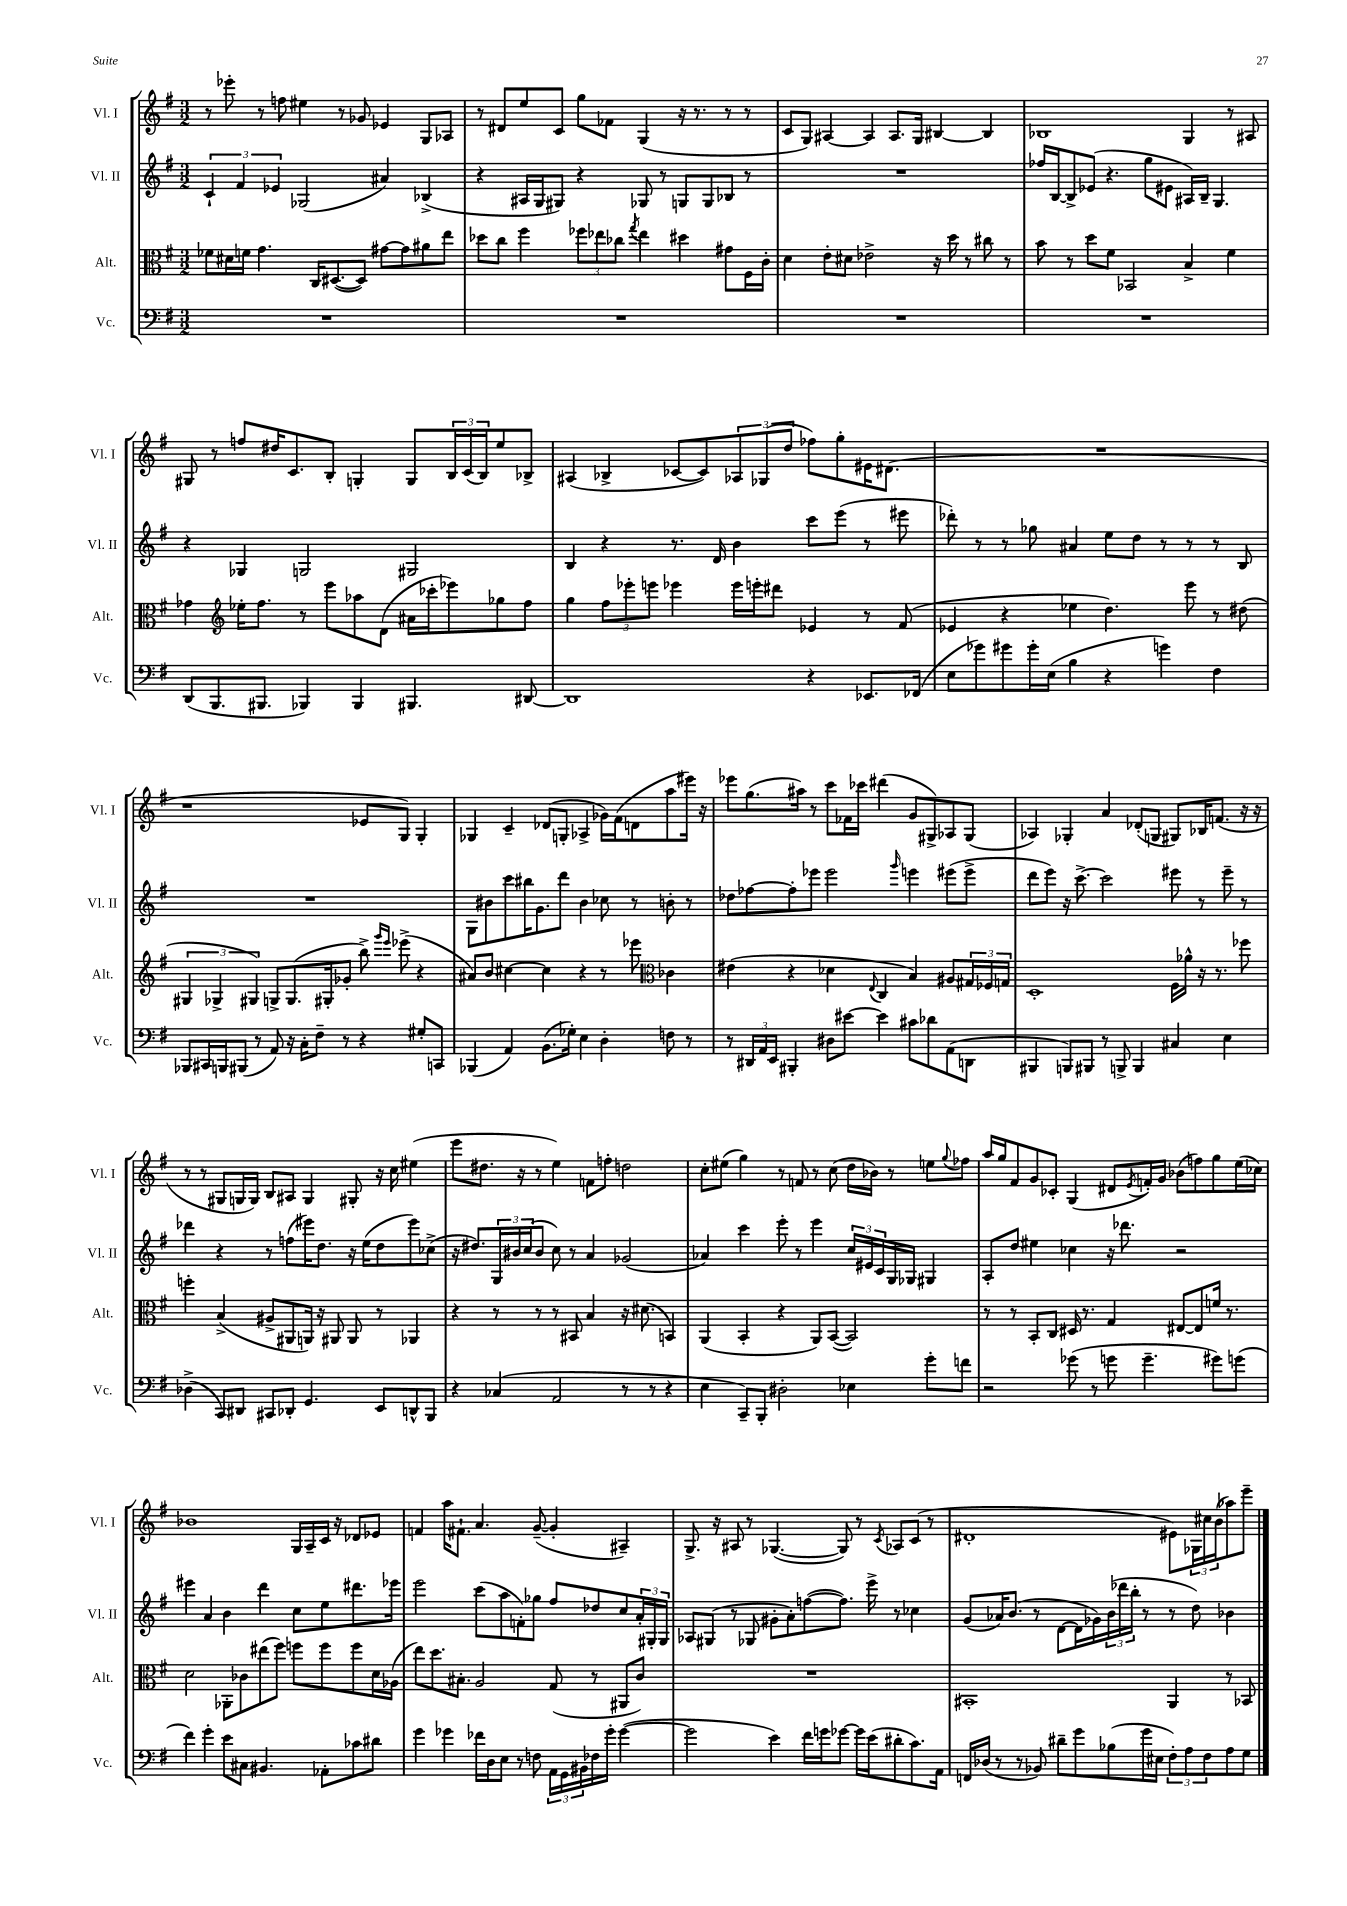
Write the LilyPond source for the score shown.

<<
\new StaffGroup <<
\new Staff = "s0" \with { instrumentName = "Vl. I" shortInstrumentName = "Vl. I" } {
    \clef treble \key g \major \numericTimeSignature \time 3/2
    r8 ees'''8-. r8 f''8 eis''4 r8 ges'8 ees'4 g8 aes8 |
    r8 dis'8 e''8 c'8 g''8 fes'8 g4( r16 r8. r8 r8 |
    c'8 g8) ais4~ ais4 ais8. g16 bis4~ bis4 |
    bes1 g4 r8 ais8 |
    gis8 r8 f''8 dis''16 c'8. b8-. g4-. g8 \tuplet 3/2 { b16 c'16( b16) } e''8 bes8-> |
    ais4( bes4-> ces'8~ ces'8) \tuplet 3/2 { aes8 ges8( d''8 } fes''8) g''8-. eis'16 dis'8.( |
    R1. |
    r1 ees'8 g8) g4-. |
    ges4 c'4-- des'8( g8-. aes4-> ges'16) fis'16( d'8 a''8 eis'''16) r16 |
    ees'''8 g''8.( ais''16) r8 c'''8 fes'16 ces'''16 dis'''4( g'8 gis8->) aes8 gis8( |
    aes4) ges4-. a'4 des'8-.( g8 gis8) bes16 f'8.( r16 r16 |
    r8 r8 gis8 g16 g16) b8 ais8 g4 gis8-. r16 c''16 eis''4( |
    e'''8 dis''8. r16 r8 e''4) f'8 f''8-. d''2 |
    c''8-. eis''8( g''4) r8 f'8 r8 c''8( d''16 bes'16) r8 e''8 \appoggiatura { g''8 } fes''8 |
    a''16 g''16 fis'8 g'8 ces'8-. g4( dis'8 \acciaccatura { e'8 } f'16-.) g'16 bes'8( f''8) g''8 e''16( ces''16) |
    bes'1 g16 a16-- c'16 r16 des'8 ees'8 |
    f'4 a''16 fis'8.-! a'4. g'8~--( g'4-. ais4--) |
    g8.-> r16 ais8 r8 ges4.~( ges8) r8 \acciaccatura { c'8 } aes8 c'8( r8 |
    dis'1-. eis'8) \tuplet 3/2 { ges16 cis''16 b'16( } aes''8) e'''8-- \bar "|." |
}
\new Staff = "s1" \with { instrumentName = "Vl. II" shortInstrumentName = "Vl. II" } {
    \clef treble \key g \major \numericTimeSignature \time 3/2
    \tuplet 3/2 { c'4-! fis'4 ees'4 } ges2( ais'4) bes4->( |
    r4 ais16 g16 gis8) r4 ges8 r8 g8 g8 bes8 r8 |
    R1. |
    fes''16 b16~ b8-> ees'8( r4. g''8 eis'8 ais16) b16-- g4. |
    r4 ges4 g2 gis2 |
    b4 r4 r8. d'16 b'4 c'''8 e'''8( r8 eis'''8 |
    des'''8-.) r8 r8 ges''8 ais'4 e''8 d''8 r8 r8 r8 b8 |
    R1. |
    g8 bis'8 c'''8 bis''16 g'8. d'''8 bis'4 ces''8 r8 b'8-. r8 |
    des''8 fes''8~ fes''8-. ees'''8 ees'''2 \grace { g'''16 } e'''4 eis'''8( eis'''8-> |
    d'''8 e'''8) r16 c'''8.~-> c'''2 eis'''8 r8 eis'''8-- r8 |
    des'''4 r4 r8 f''8( eis'''16) d''8. r16 e''16( d''8 eis'''8) ces''8->( |
    r16 dis''8.) \tuplet 3/2 { g16 bis'16 c''16( } bis'8 c''8) r8 a'4 ges'2( |
    aes'4) c'''4 e'''8-. r8 e'''4 \tuplet 3/2 { c''16 eis'16 c'16 } g16 ges16 gis4 |
    a8-. d''8 eis''4 ces''4 r16 des'''8. r2 |
    eis'''4 a'4 b'4 d'''4 c''8 e''8 dis'''8. ees'''16 |
    e'''2 c'''8( a''8 f'8-.) ges''8 fis''8 des''8 c''8 \tuplet 3/2 { a'16-. gis16-. gis16 } |
    aes8 gis8( r8 ges8 gis'8-. a'8-.) f''8~( f''8.) e'''16-> r8 ces''4 |
    g'8( aes'16) b'8.( r8 d'8~ d'16 ges'16) \tuplet 3/2 { b'16( des'''16 b''16-. } r8 r8 d''8) bes'4 \bar "|." |
}
\new Staff = "s2" \with { instrumentName = "Alt." shortInstrumentName = "Alt." } {
    \clef alto \key g \major \numericTimeSignature \time 3/2
    fes'8 dis'16 f'16 g'4. c16 dis8.~( dis8) gis'8~ gis'8 ais'8 e''8 |
    des''8 c''8 fis''4 \tuplet 3/2 { fes''8 ees''8 ces''8 } \acciaccatura { g''8 } ees''4 dis''4 gis'8 fis16 c'16-. |
    d'4 e'8-. dis'8 ees'2-> r16 d''16 r8 cis''8 r8 |
    b'8 r8 d''8 fis'8 bes,2 b4-> fis'4 |
    ges'4 \clef treble ees''16-. fis''8. r8 e'''8 aes''8 d'8( ais'16 ces'''16-. ees'''8) ges''8 fis''8 |
    g''4 \tuplet 3/2 { fis''8 ees'''8-. e'''8 } ees'''4 ees'''16 e'''16-. dis'''8 ees'4 r8 fis'8( |
    ees'4 r4 ees''4 d''4.) e'''8 r8 dis''8( |
    \tuplet 3/2 { gis4 ges4-> gis4) } g8-> g8.( gis16-. ges'8-. b''8->) \grace { g'''16 e'''16 } ees'''8->( r4 |
    ais'8) b'8 cis''4~ cis''4 r4 r8 ees'''8 \clef alto ces'4 |
    eis'4( r4 des'4 \appoggiatura { e8 } c4 b4) ais8 \tuplet 3/2 { gis16 fes16 g16 } |
    d1-. fis16 aes'16-^ r16 r8. fes''8 |
    f''4-. b4->( ais8-> ais,8 a,16) r16 ais,8 ais,8 r8 aes,4 |
    r4 r8 r8 r8 bis,8 b4 r16 dis'8.( b,4) |
    a,4( b,4-. r4 a,8) b,8~( b,2) |
    r8 r8 b,8-. c8 dis16 r8. g4 eis8~ eis8 f'16 r8. |
    d'2 aes,8-. ces'8 eis''8( fis''8) f''8 f''8 f''8 d'16 aes16( |
    e''8) d''8. bis8.-. a2 g8( r8 ais,8 c'8) |
    R1. |
    bis,1-. a,4 r8 bes,8 \bar "|." |
}
\new Staff = "s3" \with { instrumentName = "Vc." shortInstrumentName = "Vc." } {
    \clef bass \key g \major \numericTimeSignature \time 3/2
    R1. |
    R1. |
    R1. |
    R1. |
    d,8( b,,8. bis,,8. bes,,4) bes,,4 bis,,4. dis,8~ |
    dis,1 r4 ees,8. fes,16( |
    e8 ges'8) gis'8 gis'16-. e16( b4 r4 g'4) fis4 |
    bes,,8 cis,16 b,,16 bis,,8( r8 a,8) r16 c16-. fis8-- r8 r4 gis8-. c,8 |
    bes,,4( a,4) b,8.( ges16-.) e4 d4-. f8 r8 |
    r8 \tuplet 3/2 { dis,16 a,16 e,16 } bis,,4-. dis8 eis'8~ eis'4 cis'8 des'8 a,8( d,8 |
    bis,,4 b,,8) bis,,8 r8 b,,8-> b,,4 cis4 e4 |
    des4->( c,8) dis,8 cis,8 des,8-. g,4. e,8 d,8-^ b,,8 |
    r4 ces4( a,2 r8 r8 r4 |
    e4 c,8--) b,,8-. dis2-. ees4 g'8-. f'8 |
    r2 ges'8( r8 g'8 g'4.-- gis'8) g'8( |
    fis'4) g'4-. e'8 cis8 bis,4. aes,8-. ces'8 dis'8 |
    g'4 ges'4 fes'16 d16 e8 r8 f8 \tuplet 3/2 { a,16 g,16 bis,16 } fes16 ges'16-. ges'4~( |
    ges'2 e'4) fis'16 g'16 ges'8~ ges'16 e'16( dis'8-. c'8.) a,16 |
    f,16 des16( r8 r8 bes,8) dis'8-- g'8 bes8( g'16 eis16 \tuplet 3/2 { fis8-.) a8 fis8 } a8 g8 \bar "|." |
}
>>
>>
\layout { \context { \Score \remove "Bar_number_engraver" } }
